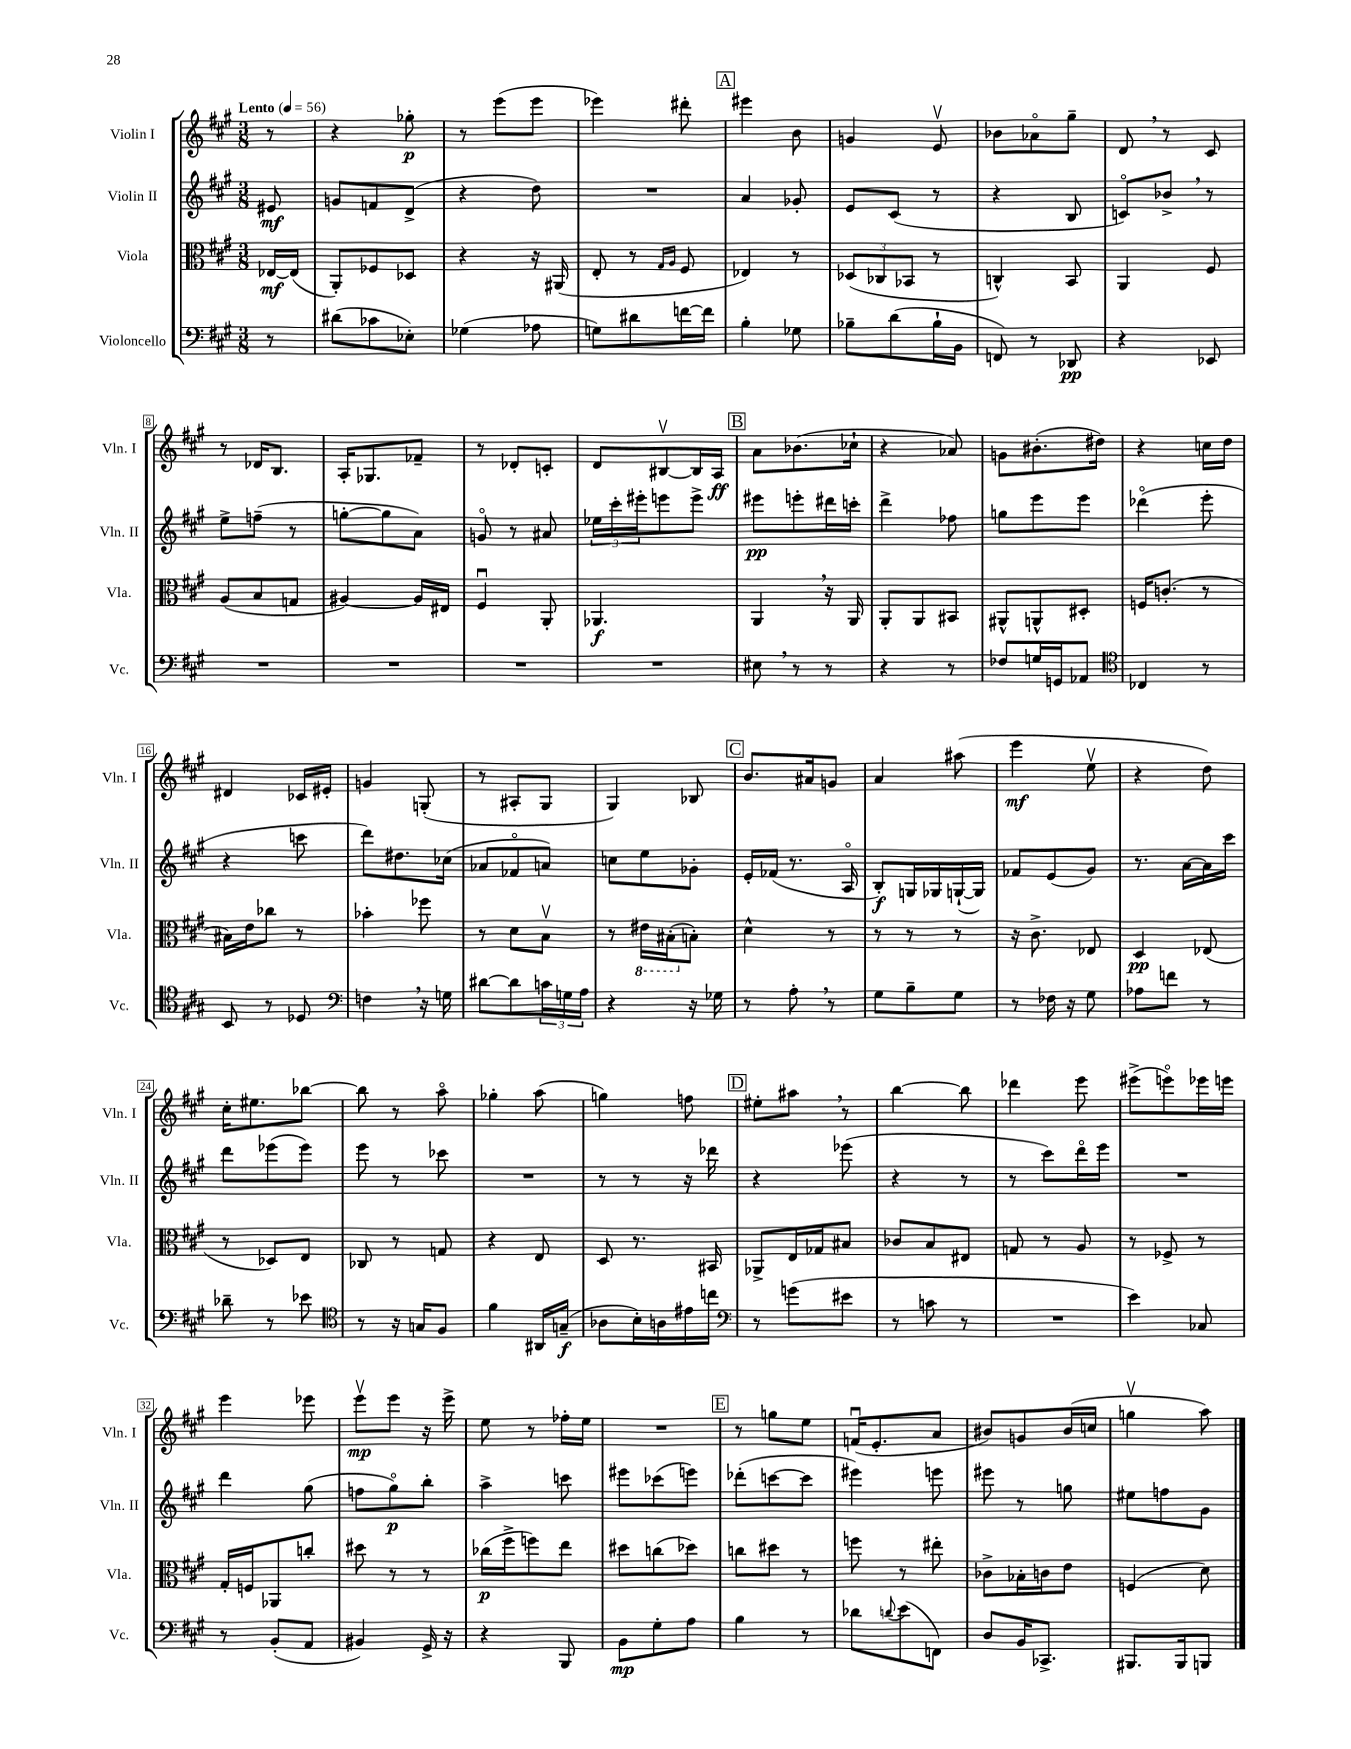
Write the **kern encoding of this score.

**kern	**dynam	**kern	**dynam	**kern	**dynam	**kern	**dynam
*part4	*part4	*part3	*part3	*part2	*part2	*part1	*part1
*staff4	*staff4	*staff3	*staff3	*staff2	*staff2	*staff1	*staff1
*I"Violoncello	*	*I"Viola	*	*I"Violin II	*	*I"Violin I	*
*I'Vc.	*	*I'Vla.	*	*I'Vln. II	*	*I'Vln. I	*
*clefF4	*	*clefC3	*	*clefG2	*	*clefG2	*
*k[f#c#g#]	*	*k[f#c#g#]	*	*k[f#c#g#]	*	*k[f#c#g#]	*
*M3/8	*	*M3/8	*	*M3/8	*	*M3/8	*
*MM56	*	*MM56	*	*MM56	*	*MM56	*
=	=	=	=	=	=	=	=
!	!	!	!	!	!	!LO:TX:a:B:t=Lento	!
8r	.	[16E-X/LL	mf	8e#X/	mf	8r	.
.	.	(16E-/JJ]	.	.	.	.	.
=1	=1	=1	=1	=1	=1	=1	=1
(8d#X\L	.	8AA'/L)	.	8gn/L	.	4r	.
8c-X\	.	8F-X/	.	8fn/	.	.	.
8E-X'\J)	.	8D-X/J	.	(8d^/J	.	8gg-X'\	p
=2	=2	=2	=2	=2	=2	=2	=2
(4G-X\	.	4r	.	4r	.	8r	.
.	.	.	.	.	.	(8eee\L	.
8A-X\	.	16r	.	8dd\)	.	8eee\J	.
.	.	(16AA#X/	.	.	.	.	.
=3	=3	=3	=3	=3	=3	=3	=3
8Gn\L)	.	8E'/	.	4.r	.	4eee-X\)	.
8d#X\	.	8r	.	.	.	.	.
.	.	16qqG#/LL	.	.	.	.	.
.	.	16qqA/JJ	.	.	.	.	.
[16fn\L	.	8F#/	.	.	.	8ddd#X'\	.
16f\JJ]	.	.	.	.	.	.	.
!!LO:REH:place=s1:t=A
=4	=4	=4	=4	=4	=4	=4	=4
4B'\	.	4E-X/)	.	4a/	.	4eee#X\	.
8G-X\	.	8r	.	8g-X'/	.	8b\	.
=5	=5	=5	=5	=5	=5	=5	=5
8B-X~\L	.	(12D-X/L	.	8e/L	.	4gn/	.
.	.	12C-X/	.	.	.	.	.
(8d\	.	.	.	(8c#/J	.	.	.
.	.	12BB-X/J	.	.	.	.	.
16B-`\L	.	8r	.	8r	.	8ev/	.
16BB\JJ	.	.	.	.	.	.	.
=6	=6	=6	=6	=6	=6	=6	=6
8FFn/)	.	4Cn^^/)	.	4r	.	8b-X\L	.
8r	.	.	.	.	.	8a-X\	.
8DD-X/	pp	8BB/	.	8B/	.	8gg#~\J	.
=7	=7	=7	=7	=7	=7	=7	=7
4r	.	4AA/	.	8cn/L)	.	8d,/	.
.	.	.	.	8b-X^,/J	.	8r	.
8EE-X/	.	8F#/	.	8r	.	8c#/	.
!!LO:LB:g=z
=8	=8	=8	=8	=8	=8	=8	=8
4.r	.	(8A/L	.	8ee^\L	.	8r	.
.	.	8B/	.	(8ffn~\J	.	16d-X/KL	.
.	.	.	.	.	.	8.B/J	.
.	.	8Gn/J	.	8r	.	.	.
=9	=9	=9	=9	=9	=9	=9	=9
4.r	.	[4A#X/)	.	[8ggn'\L	.	16A'/KL	.
.	.	.	.	.	.	8.G-X/	.
.	.	.	.	8gg\]	.	.	.
.	.	16A#/LL]	.	8a\J)	.	8f-X~/J	.
.	.	16E#X/JJ	.	.	.	.	.
=10	=10	=10	=10	=10	=10	=10	=10
4.r	.	4F#u/	.	8gn/	.	8r	.
.	.	.	.	8r	.	8d-X'/L	.
.	.	8AA'/	.	8a#X/	.	8cn'/J	.
=11	=11	=11	=11	=11	=11	=11	=11
4.r	.	4.AA-X/	f	24ee-X\LL	.	8d/L	.
.	.	.	.	24ccc#'\	.	.	.
.	.	.	.	24eee#X'\J	.	.	.
.	.	.	.	8eeen\	.	[8B#Xv/	.
.	.	.	.	8eee^\J	.	16B#/L]	.
.	.	.	.	.	.	16A/JJ	ff
!!LO:REH:place=s1:t=B
=12	=12	=12	=12	=12	=12	=12	=12
8E#X,\	.	4AA,/	.	8eee#X\L	pp	8a\L	.
8r	.	.	.	8eeen'\	.	(8.b-X\	.
8r	.	16r	.	16ddd#X\L	.	.	.
.	.	16AA/	.	16cccn'\JJ	.	16cc-X`\Jk	.
=13	=13	=13	=13	=13	=13	=13	=13
4r	.	8AA'/L	.	4ddd^\	.	4r	.
.	.	8AA/	.	.	.	.	.
8r	.	8BB#X/J	.	8ff-X\	.	8a-X/)	.
=14	=14	=14	=14	=14	=14	=14	=14
8F-X/L	.	8AA#X^^/L	.	8ggn\L	.	8gn\L	.
16Gn/L	.	8AAn^^/	.	8eee\	.	(8.b#X'\	.
16GGn/J	.	.	.	.	.	.	.
8AA-X/J	.	8D#X'/J	.	8eee\J	.	.	.
.	.	.	.	.	.	16dd#X\Jk)	.
=15	=15	=15	=15	=15	=15	=15	=15
*clefC4	*	*	*	*	*	*	*
4C-X/	.	16Fn/KL	.	(4ddd-X\	.	4r	.
.	.	(8.cn'/J	.	.	.	.	.
8r	.	8r	.	8eee'\	.	16ccn\LL	.
.	.	.	.	.	.	16dd\JJ	.
!!LO:LB:g=z
=16	=16	=16	=16	=16	=16	=16	=16
8BB/	.	16B#X\LL)	.	4r	.	4d#X/	.
.	.	16e\J	.	.	.	.	.
8r	.	8cc-X\J	.	.	.	.	.
8D-X/	.	8r	.	8cccn\	.	16c-X/LL	.
.	.	.	.	.	.	16e#X'/JJ	.
=17	=17	=17	=17	=17	=17	=17	=17
*clefF4	*	*	*	*	*	*	*
4Fn,\	.	4b-X'\	.	8ddd\L)	.	4gn/	.
.	.	.	.	8.dd#X\	.	.	.
16r	.	8ff-X\	.	.	.	(8Gn'/	.
16Gn\	.	.	.	(16cc-X\Jk	.	.	.
=18	=18	=18	=18	=18	=18	=18	=18
[8d#X\L	.	8r	.	8a-X/L	.	8r	.
8d#\]	.	8d\L	.	8f-X/	.	8A#X'/L	.
24cn\L	.	8Bv\J	.	8an/J)	.	8G#/J	.
24Gn\	.	.	.	.	.	.	.
24A\JJ	.	.	.	.	.	.	.
=19	=19	=19	=19	=19	=19	=19	=19
4r	.	8r	.	8ccn\L	.	4G#/)	.
*	*	*8ba	*	*	*	*	*
.	.	16E#X\LL	.	8ee\	.	.	.
.	.	(16BB#X'\J	.	.	.	.	.
*	*	*X8ba	*	*	*	*	*
16r	.	8Bn'\J)	.	8g-X'\J	.	8B-X/	.
16G-X\	.	.	.	.	.	.	.
!!LO:REH:place=s1:t=C
=20	=20	=20	=20	=20	=20	=20	=20
8r	.	4d^^\	.	16e'/LL	.	8.b/L	.
.	.	.	.	(16f-X/JJ	.	.	.
8A',\	.	.	.	8.r	.	.	.
.	.	.	.	.	.	16a#X/k	.
8r	.	8r	.	.	.	8gn/J	.
.	.	.	.	16A/	.	.	.
=21	=21	=21	=21	=21	=21	=21	=21
8G#\L	.	8r	.	8B'/L)	f	4a/	.
8B~\	.	8r	.	16Gn/L	.	.	.
.	.	.	.	16G-X/	.	.	.
8G#\J	.	8r	.	([16Gn`/	.	(8aa#X\	.
.	.	.	.	16G/JJ])	.	.	.
=22	=22	=22	=22	=22	=22	=22	=22
8r	.	16r	.	8f-X/L	.	4eee\	mf
.	.	8.c#^\	.	.	.	.	.
16F-X\	.	.	.	(8e/	.	.	.
16r	.	.	.	.	.	.	.
8G#\	.	8E-X/	.	8g#/J)	.	8eev\	.
=23	=23	=23	=23	=23	=23	=23	=23
8A-X\L	.	4D/	pp	8.r	.	4r	.
8fn\J	.	.	.	.	.	.	.
.	.	.	.	[16a\LL	.	.	.
8r	.	(8E-X/	.	16a\]	.	8dd\)	.
.	.	.	.	16ccc#\JJ	.	.	.
!!LO:LB:g=z
=24	=24	=24	=24	=24	=24	=24	=24
8d-X~\	.	8r	.	8ddd\L	.	16cc#'\KL	.
.	.	.	.	.	.	8.ee#X\	.
8r	.	8D-X/L)	.	(8eee-X\	.	.	.
8e-X\	.	8E/J	.	8eee-\J)	.	[8bb-X\J	.
=25	=25	=25	=25	=25	=25	=25	=25
*clefC4	*	*	*	*	*	*	*
8r	.	8C-X/	.	8eee\	.	8bb-\]	.
16r	.	8r	.	8r	.	8r	.
16Gn/KL	.	.	.	.	.	.	.
8F#/J	.	8Gn/	.	8ccc-X\	.	8aa\	.
=26	=26	=26	=26	=26	=26	=26	=26
4f#\	.	4r	.	4.r	.	4gg-X'\	.
16AA#X/LL	.	8E/	.	.	.	(8aa\	.
(16Gn~/JJ	f	.	.	.	.	.	.
=27	=27	=27	=27	=27	=27	=27	=27
8A-X\L	.	8D/	.	8r	.	4ggn\)	.
16B'\L)	.	8.r	.	8r	.	.	.
16An\	.	.	.	.	.	.	.
16e#X\	.	.	.	16r	.	8ffn\	.
16ccn\JJ	.	16BB#X/	.	16ddd-X\	.	.	.
!!LO:REH:place=s1:t=D
=28	=28	=28	=28	=28	=28	=28	=28
*clefF4	*	*	*	*	*	*	*
8r	.	8AA-X^/L	.	4r	.	8ee#X'\L	.
(8gn\L	.	16E/L	.	.	.	8aa#X,\J	.
.	.	16G-X/J	.	.	.	.	.
8e#X\J	.	8B#X/J	.	(8eee-X\	.	8r	.
=29	=29	=29	=29	=29	=29	=29	=29
8r	.	8c-X/L	.	4r	.	[4bb\	.
8cn\	.	8B/	.	.	.	.	.
8r	.	8E#X/J	.	8r	.	8bb\]	.
=30	=30	=30	=30	=30	=30	=30	=30
4.r	.	8Gn/	.	8r	.	4ddd-X\	.
.	.	8r	.	8ccc#\L)	.	.	.
.	.	8A/	.	16ddd\L	.	8eee\	.
.	.	.	.	16eee\JJ	.	.	.
=31	=31	=31	=31	=31	=31	=31	=31
4e\)	.	8r	.	4.r	.	(8eee#X^\L	.
.	.	8F-X^/	.	.	.	8eeen\)	.
8C-X/	.	8r	.	.	.	16eee-X\L	.
.	.	.	.	.	.	16eeen\JJ	.
!!LO:LB:g=z
=32	=32	=32	=32	=32	=32	=32	=32
8r	.	16G#'/LL	.	4ddd\	.	4eee\	.
.	.	16Fn/J	.	.	.	.	.
(8BB'/L	.	8AA-X/	.	.	.	.	.
8AA/J	.	8ccn'/J	.	(8gg#\	.	8eee-X\	.
=33	=33	=33	=33	=33	=33	=33	=33
4BB#X/)	.	8dd#X\	.	8ffn\L	.	8eeev\L	mp
.	.	8r	.	8gg#\)	p	8eee\J	.
16GG#^/	.	8r	.	8bb'\J	.	16r	.
16r	.	.	.	.	.	16eee^\	.
=34	=34	=34	=34	=34	=34	=34	=34
4r	.	(16cc-X\LL	p	4aa^\	.	8ee\	.
.	.	16ff#^\J	.	.	.	.	.
.	.	8ffn\)	.	.	.	8r	.
8BBB/	.	8ee\J	.	8cccn\	.	16ff-X'\LL	.
.	.	.	.	.	.	16ee\JJ	.
=35	=35	=35	=35	=35	=35	=35	=35
8BB\L	mp	8dd#X\L	.	8eee#X\L	.	4.r	.
8G#'\	.	(8ccn\	.	(8ccc-X\	.	.	.
8A\J	.	8dd-X\J)	.	8eeen\J)	.	.	.
!!LO:REH:place=s1:t=E
=36	=36	=36	=36	=36	=36	=36	=36
4B\	.	8ccn\L	.	(8ddd-X'\L	.	8r	.
.	.	8dd#X\J	.	[8cccn\	.	8ggn\L	.
8r	.	8r	.	8ccc\J]	.	8ee\J	.
=37	=37	=37	=37	=37	=37	=37	=37
8d-X\L	.	8ffn\	.	4eee#X\)	.	(16fnu/KL	.
.	.	.	.	.	.	8.e'/	.
8qqdn/	.	.	.	.	.	.	.
(8e\	.	8r	.	.	.	.	.
8FFn\J)	.	8ee#X'\	.	8eeen\	.	8a/J	.
=38	=38	=38	=38	=38	=38	=38	=38
8D/L	.	8c-X^\L	.	8eee#X\	.	8b#X/L)	.
16BB/K	.	16B-X'\L	.	8r	.	8gn/	.
8.CC-X^/J	.	16cn\J	.	.	.	.	.
.	.	8e\J	.	8ggn\	.	(16b#/L	.
.	.	.	.	.	.	16ccn/JJ	.
=39	=39	=39	=39	=39	=39	=39	=39
8.BBB#X/L	.	(4Fn/	.	8ee#X\L	.	4ggnv\	.
.	.	.	.	8ffn\	.	.	.
16BBB#/k	.	.	.	.	.	.	.
8BBBn/J	.	8d\)	.	8g#\J	.	8aa\)	.
==	==	==	==	==	==	==	==
*-	*-	*-	*-	*-	*-	*-	*-
